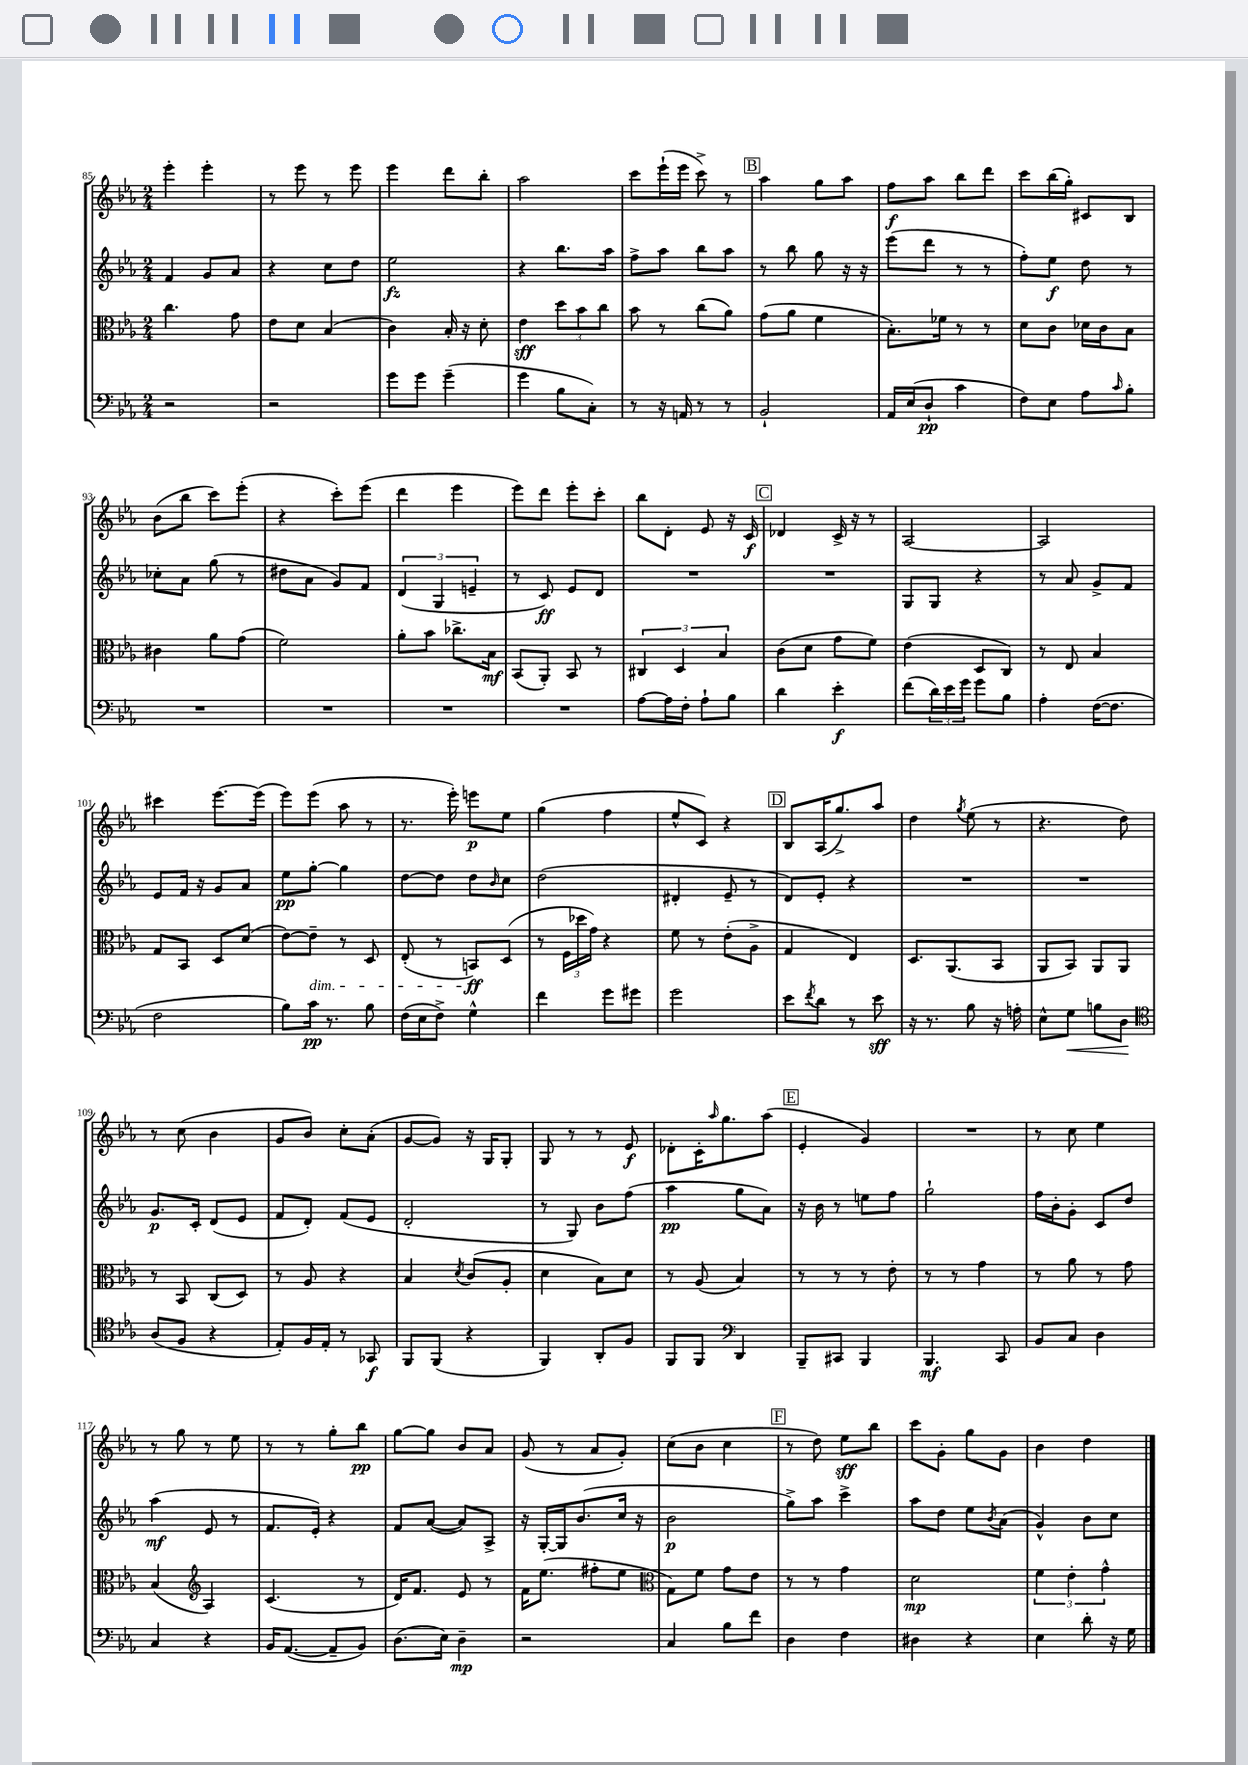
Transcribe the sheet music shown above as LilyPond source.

<<
\new StaffGroup <<
\new Staff = "s0" {
    \clef treble \key ees \major \numericTimeSignature \time 2/4
    ees'''4-. ees'''4-. |
    r8 ees'''8 r8 ees'''8 |
    ees'''4 d'''8 bes''8-. |
    aes''2 |
    c'''8 ees'''16-!( ees'''16 c'''8->) r8 |
    \mark \markup { \box "B" } aes''4 g''8 aes''8 |
    f''8\f aes''8 bes''8 d'''8 |
    c'''8 bes''16( g''16-.) cis'8 bes8 |
    bes'8( bes''8 c'''8) ees'''8-.( |
    r4 c'''8-.) ees'''8( |
    d'''4 ees'''4 |
    ees'''8) d'''8 ees'''8-. c'''8-. |
    bes''8 d'8-. ees'8 r16 c'16\f |
    \mark \markup { \box "C" } des'4 c'16-> r16 r8 |
    aes2~ |
    aes2 |
    cis'''4 ees'''8.~ ees'''16( |
    ees'''8) ees'''8( aes''8 r8 |
    r8. ees'''16-.) e'''8\p ees''8 |
    g''4( f''4 |
    ees''8-^ c'8) r4 |
    \mark \markup { \box "D" } bes8 aes16( g''8.->) aes''8 |
    d''4 \acciaccatura { g''8 } ees''8( r8 |
    r4. d''8) |
    r8 c''8( bes'4 |
    g'8 bes'8) c''8-. aes'8-.( |
    g'8~ g'8) r16 g16 g8-. |
    g8 r8 r8 ees'8\f |
    des'8-. c'16-. \grace { aes''16 } g''8. aes''8( |
    \mark \markup { \box "E" } ees'4-. g'4) |
    R2 |
    r8 c''8 ees''4 |
    r8 g''8 r8 ees''8 |
    r8 r8 g''8-. bes''8\pp |
    g''8~ g''8 bes'8 aes'8 |
    g'8( r8 aes'8 g'8-.) |
    c''8( bes'8 c''4 |
    \mark \markup { \box "F" } r8 d''8) ees''8\sff bes''8 |
    c'''8 g'8-. g''8 g'8 |
    bes'4 d''4 \bar "|." |
}
\new Staff = "s1" {
    \clef treble \key ees \major \numericTimeSignature \time 2/4
    f'4 g'8 aes'8 |
    r4 c''8 d''8 |
    ees''2\fz |
    r4 bes''8. aes''16 |
    f''8-> aes''8 bes''8 aes''8 |
    \mark \markup { \box "B" } r8 bes''8 g''8 r16 r16 |
    ees'''8( d'''8 r8 r8 |
    f''8-.) ees''8\f d''8 r8 |
    ces''8-. aes'8 g''8( r8 |
    dis''8 aes'8 g'8) f'8 |
    \tuplet 3/2 { d'4( g4 e'4-- } |
    r8 c'8\ff) ees'8 d'8 |
    R2 |
    \mark \markup { \box "C" } R2 |
    g8 g8 r4 |
    r8 aes'8 g'8-> f'8 |
    ees'8 f'16 r16 g'8 aes'8 |
    ees''8\pp g''8~-. g''4 |
    d''8~ d''8 d''8 \grace { bes'16 } c''8 |
    d''2( |
    dis'4-. ees'8-- r8 |
    \mark \markup { \box "D" } d'8) ees'8-. r4 |
    R2 |
    R2 |
    g'8.\p c'16-. d'8( ees'8 |
    f'8 d'8-.) f'8( ees'8 |
    d'2-. |
    r8 g8) bes'8 f''8( |
    aes''4\pp g''8 aes'8) |
    \mark \markup { \box "E" } r16 bes'16 r8 e''8 f''8 |
    g''2-! |
    f''16 bes'16-. g'8-. c'8 d''8 |
    aes''4\mf( ees'8 r8 |
    f'8. ees'16-.) r4 |
    f'8 aes'8~( aes'8) aes8-> |
    r16 g16~-. g16 bes'8.( c''16 r16 |
    bes'2\p |
    \mark \markup { \box "F" } g''8->) aes''8 c'''4-> |
    aes''8 d''8 ees''8 \acciaccatura { bes'8 } aes'8( |
    g'4-^) bes'8 c''8 \bar "|." |
}
\new Staff = "s2" {
    \clef alto \key ees \major \numericTimeSignature \time 2/4
    c''4. g'8 |
    ees'8 d'8 bes4( |
    c'4) bes16-. r16 d'8-. |
    ees'4\sff \tuplet 3/2 { d''8 bes'8 c''8 } |
    bes'8 r8 c''8( aes'8) |
    \mark \markup { \box "B" } g'8( aes'8 f'4 |
    bes8.-.) fes'16 r8 r8 |
    d'8 c'8 des'16 c'16 bes8 |
    cis'4 aes'8 g'8( |
    f'2) |
    aes'8-. bes'8 ces''8.-> bes16\mf |
    bes,8( aes,8-.) bes,8 r8 |
    \tuplet 3/2 { cis4 d4 bes4 } |
    \mark \markup { \box "C" } c'8( d'8 g'8 f'8) |
    ees'4( d8 c8) |
    r8 ees8 bes4 |
    g8 bes,8 d8 d'8( |
    ees'8~) ees'8--\dim r8 d8 |
    ees8-.( r8 b,8\ff\!) d8( |
    r8 \tuplet 3/2 { f16 des''16 g'16) } r4 |
    f'8 r8 ees'8-.( aes8-> |
    \mark \markup { \box "D" } g4 ees4) |
    d8. aes,8.( bes,8 |
    aes,8 bes,8) aes,8 aes,8 |
    r8 bes,8 c8( d8) |
    r8 aes8 r4 |
    bes4 \acciaccatura { d'8 } c'8( aes8-. |
    d'4 bes8) d'8 |
    r8 aes8( bes4) |
    \mark \markup { \box "E" } r8 r8 r8 ees'8-. |
    r8 r8 g'4 |
    r8 aes'8 r8 g'8 |
    bes4( \clef treble aes4) |
    c'4.( r8 |
    d'16) f'8. ees'8 r8 |
    f'16 ees''8.( fis''8-. ees''8 |
    \clef alto g8) f'8 g'8 ees'8 |
    \mark \markup { \box "F" } r8 r8 g'4 |
    d'2\mp |
    \tuplet 3/2 { f'4 ees'4-. g'4-^ } \bar "|." |
}
\new Staff = "s3" {
    \clef bass \key ees \major \numericTimeSignature \time 2/4
    r2 |
    r2 |
    g'8 g'8 g'4--( |
    g'4 bes8 c8-.) |
    r8 r16 a,16 r8 r8 |
    \mark \markup { \box "B" } bes,2-! |
    aes,16 ees16( d8-!\pp c'4 |
    f8) ees8 aes8 \grace { c'16 } bes8-. |
    R2 |
    R2 |
    R2 |
    R2 |
    aes8~ aes16 f16-. aes8-! bes8 |
    \mark \markup { \box "C" } d'4 ees'4-.\f |
    f'8( \tuplet 3/2 { d'16) ees'16 g'16 } g'8 bes8 |
    aes4-. f16~( f8. |
    f2 |
    bes8) c'16\pp r8. bes8 |
    f16( ees16 f8->) g4-^ |
    f'4 g'8 gis'8 |
    g'2 |
    \mark \markup { \box "D" } ees'8 \acciaccatura { f'8 } d'8 r8 ees'8\sff |
    r16 r8. bes8 r16 a16-. |
    ees8-^ g8\< b8 d8\! |
    \clef tenor aes8( f8 r4 |
    ees8-.) f16 ees16-. r8 ges,8\f |
    f,8 f,8( r4 |
    f,4) aes,8-. f8 |
    f,8 f,8 \clef bass d,4 |
    \mark \markup { \box "E" } bes,,8-- cis,8 bes,,4 |
    bes,,4.\mf c,8 |
    bes,8 c8 d4 |
    c4 r4 |
    bes,16 aes,8.~( aes,8-- bes,8) |
    d8.( ees16) d4--\mp |
    r2 |
    c4 bes8 f'8 |
    \mark \markup { \box "F" } d4 f4 |
    dis4 r4 |
    ees4 d'8-. r16 g16 \bar "|." |
}
>>
>>
\layout { \context { \Score currentBarNumber = #85 } }
